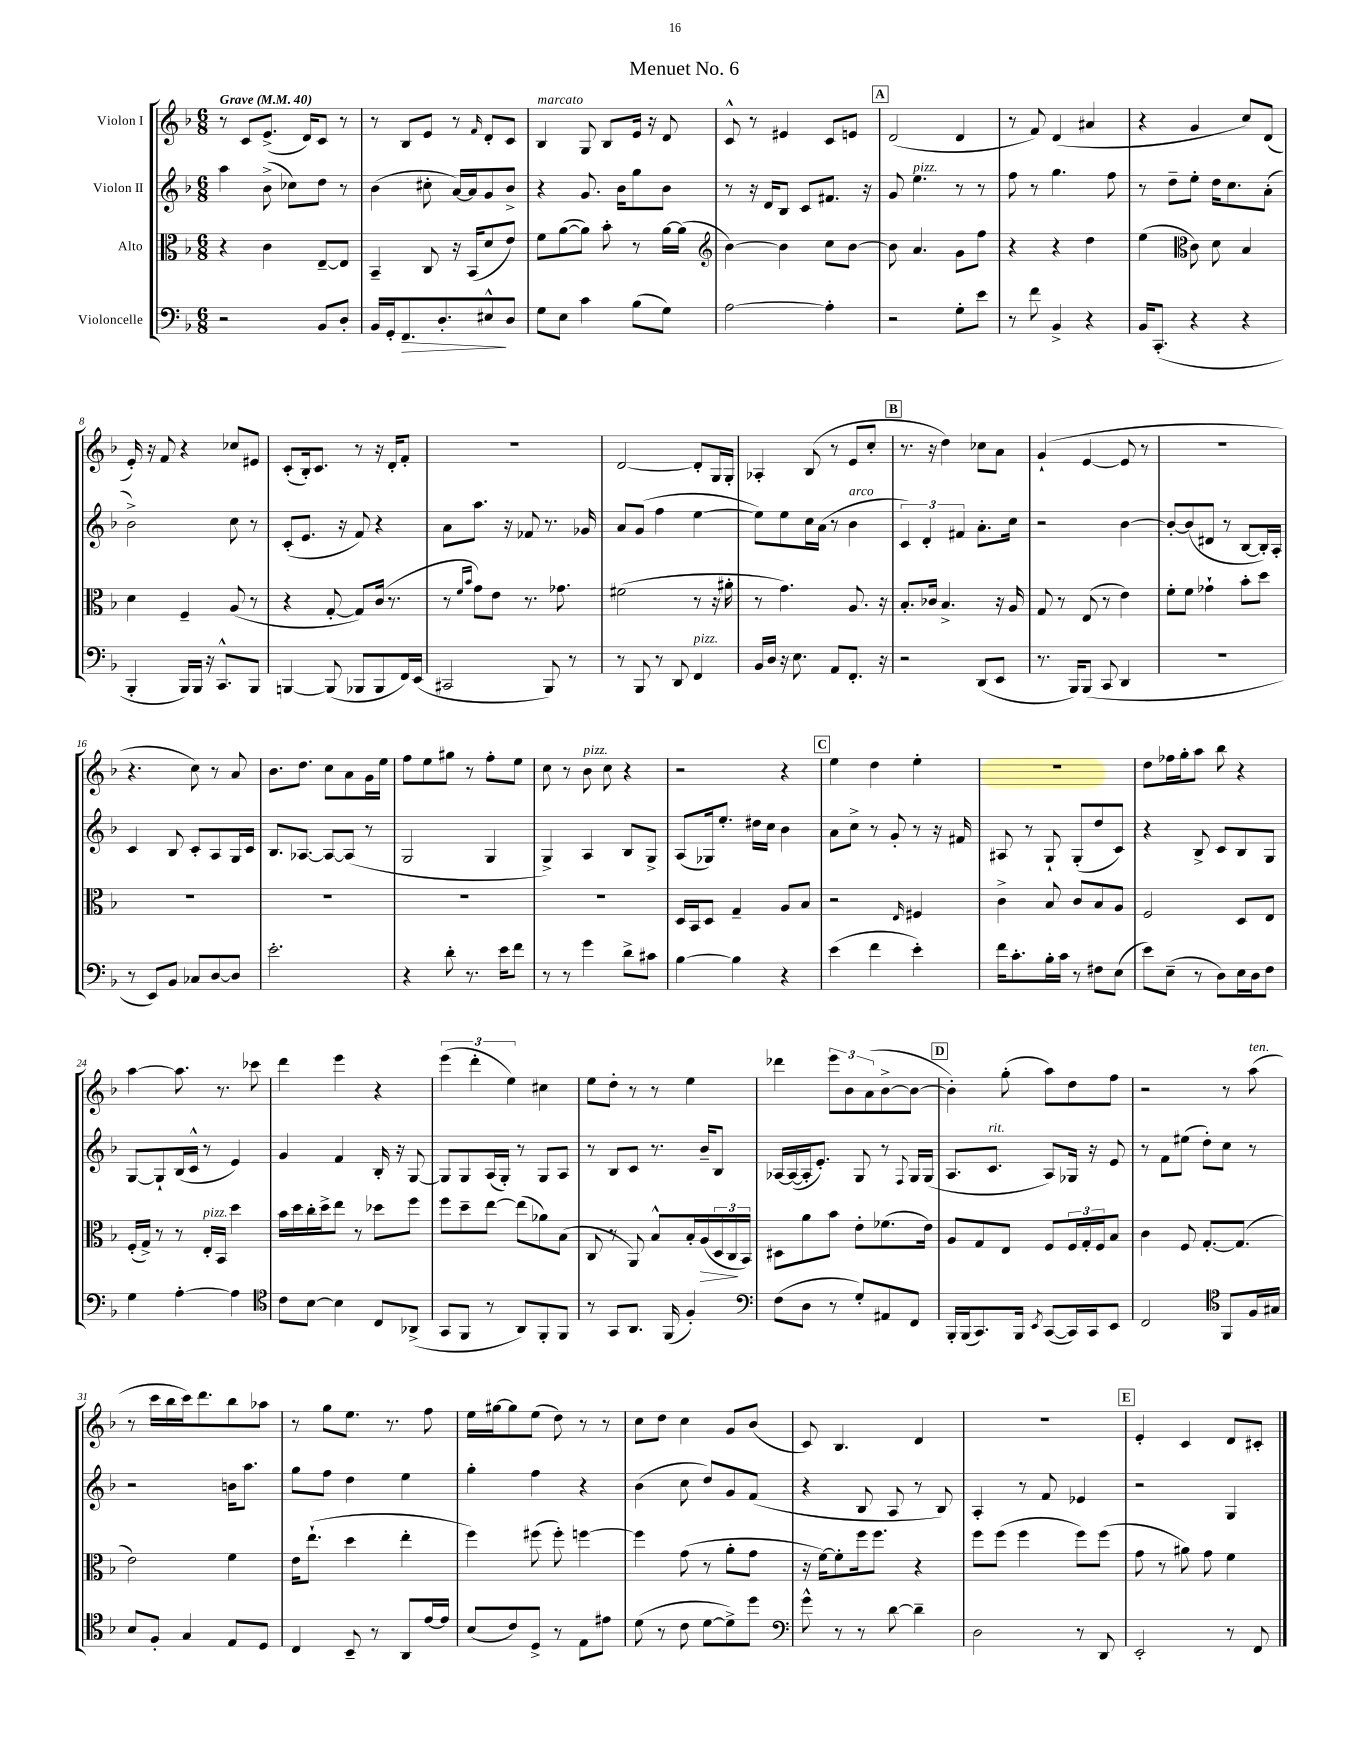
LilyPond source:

\header { title = "Menuet No. 6" }
<<
\new StaffGroup <<
\new Staff = "s0" \with { instrumentName = "Violon I" } {
    \clef treble \key f \major \numericTimeSignature \time 6/8 \tempo "Grave" 4 = 40
    r8 c'8 e'8.->( d'16) c'8 r8 |
    r8 bes8 e'8 r8 \grace { f'16 } d'8-. c'8 |
    bes4^\markup { \italic "marcato" } g8 bes8 e'16 r16 d'8 |
    c'8-^ r8 eis'4 c'8 e'8 |
    \mark \markup { \box "A" } d'2( d'4 |
    r8 f'8) d'4( ais'4 |
    r4 g'4 c''8) d'8( |
    e'16-.) r16 f'8 r4 ces''8 eis'8 |
    c'8-.( bes16-.) c'8. r8 r16 d'16-. f'8-. |
    R2. |
    d'2~ d'8-. g16 g16-. |
    aes4-. bes8( r8 e'8 c''8-. |
    \mark \markup { \box "B" } r8. r16 d''4) ces''8 a'8 |
    g'4-!( e'4~ e'8 r8 |
    R2. |
    r4. c''8) r8 a'8 |
    bes'8. d''8. c''8 a'8 g'16 e''16 |
    f''8 e''8 gis''8 r8 f''8-. e''8 |
    c''8 r8 bes'8^\markup { \italic "pizz." } c''8 r4 |
    r2 r4 |
    \mark \markup { \box "C" } e''4 d''4 e''4-. |
    R2. |
    d''8 fes''16 g''16-. a''8 bes''8 r4 |
    a''4~ a''8. r8. ces'''8 |
    d'''4 e'''4 r4 |
    \tuplet 3/2 { e'''4( d'''4-. e''4) } cis''4 |
    e''8 d''8-. r8 r8 e''4 |
    des'''4 \tuplet 3/2 { e'''8 bes'8 a'8( } bes'8~-> bes'8~ |
    \mark \markup { \box "D" } bes'4-.) g''8-.( a''8) d''8 f''8 |
    r2 r8 a''8^\markup { \italic "ten." }( |
    r8 c'''16 bes''16 c'''16) d'''8. bes''8 aes''8 |
    r8 g''8 e''8. r8. f''8 |
    e''16 gis''16~ gis''8 e''8( d''8) r8 r8 |
    c''8 d''8 c''4 g'8 bes'8( |
    c'8) bes4. d'4 |
    R2. |
    \mark \markup { \box "E" } e'4-. c'4 d'8 cis'8-. \bar "|." |
}
\new Staff = "s1" \with { instrumentName = "Violon II" } {
    \clef treble \key f \major \numericTimeSignature \time 6/8
    a''4 bes'8->( ces''8) d''8 r8 |
    bes'4( cis''8-. a'16~) a'16 g'8 bes'8-> |
    r4 g'8. bes'16 g''8 bes'8 |
    r8 r16 d'16 bes8 c'8 fis'8. r16 |
    \mark \markup { \box "A" } g'8 e''4.^\markup { \italic "pizz." } r8 r8 |
    f''8 r8 g''4. f''8 |
    r8 d''8-- e''8-. d''16 c''8. a'8-.( |
    bes'2->) c''8 r8 |
    c'8-.( e'8. r16 f'8) r4 |
    a'8 a''8. r16 fes'8 r8. ges'16 |
    a'8 g'8( f''4 e''4~ |
    e''8) e''8 c''16 a'16( r8 bes'4^\markup { \italic "arco" } |
    \mark \markup { \box "B" } \tuplet 3/2 { c'4) d'4-. fis'4 } a'8.-. c''16 |
    r2 bes'4~ |
    bes'8~-. bes'8( dis'8 r8 bes8~ bes16-.) a16-. |
    c'4 bes8 c'8-. a8 g16 c'16 |
    bes8. aes8.~ aes8~ aes8( r8 |
    g2 g4 |
    g4->) a4 bes8 g8-> |
    a8( ges16) e''8.-. dis''16 c''16 bes'4 |
    \mark \markup { \box "C" } a'8 c''8-> r8 g'8-. r8 r16 fis'16 |
    ais8 r8 g8-! g8-.( d''8 c'8) |
    r4 bes8-> c'8 bes8 g8 |
    g8~ g8-! bes16( c'16-^ r8 e'4) |
    g'4 f'4 bes16-. r16 g8~ |
    g8 g8 a16( g16-.) r8 g8 a8 |
    r8 bes8 c'8 r8. bes'16-- bes8 |
    aes16~ aes16~( aes16-. e'8.-.) g8 r8 \appoggiatura { f8 } g16 g16( |
    \mark \markup { \box "D" } a8. c'8.^\markup { \italic "rit." } a8) ges16 r16 e'8 |
    r8 f'8 eis''8( d''8-.) c''8 r8 |
    r2 b'16 a''8. |
    g''8 f''8 d''4 e''4 |
    g''4-. f''4 r4 |
    bes'4( c''8 d''8) g'8 f'8( |
    r4 bes8 a8 r8 bes8) |
    a4-. r8 f'8 ees'4 |
    \mark \markup { \box "E" } r2 g4 \bar "|." |
}
\new Staff = "s2" \with { instrumentName = "Alto" } {
    \clef alto \key f \major \numericTimeSignature \time 6/8
    r4 c'4 e8~-- e8 |
    bes,4-- c8 r16 bes,16( d'8 e'8) |
    f'8 a'8~( a'8) bes'8-. r8 a'16~ a'16( |
    \clef treble bes'4~) bes'4 c''8 bes'8~ |
    \mark \markup { \box "A" } bes'8 a'4. g'8 f''8 |
    r4 r4 d''4 |
    e''4( \clef alto c'8) d'8 bes4 |
    d'4 f4-- a8( r8 |
    r4 g8~-. g8) c'16( r8. |
    r8 \grace { f'16 bes'16 } g'8) e'8 r8. ges'8. |
    fis'2( r8 r16 ais'16-. |
    r8 g'4.) a8. r16 |
    \mark \markup { \box "B" } bes8.-. ces'16 bes4.-> r16 a16 |
    g8 r8 e8( r8 e'4) |
    f'8-. f'8 ges'4-! bes'8-. d''8 |
    R2. |
    R2. |
    R2. |
    R2. |
    d16 bes,16 d8 g4-- a8 bes8 |
    \mark \markup { \box "C" } r2 \grace { e16 } fis4 |
    c'4-> bes8 c'8 bes8 a8 |
    f2 d8 e8 |
    f16-.( g16->) r8 r8 e16-.^\markup { \italic "pizz." } bes,16 d''4 |
    bes'16 d''16 c''16-. d''16-> e''8 r8 des''8 f''8 |
    f''8 d''8-- e''8~ e''8( aes'8) bes8( |
    c8 r8 a,8) bes8-^ bes16-. a16\>( \tuplet 3/2 { d16 c16\! bes,16) } |
    dis8 a'8 bes'8 e'8-. fes'8.( e'16) |
    \mark \markup { \box "D" } a8 g8 e8 f8 \tuplet 3/2 { f16 g16-. f16 } bes8 |
    c'4 f8 g8.~-. g8.( |
    e'2) f'4 |
    e'16 e''8.-!( d''4 e''4-. |
    f''4) fis''8( fis''8-.) f''4~ |
    f''4 g'8( r8 a'8-. g'8 |
    r16 f'16~) f'8-. f''16 f''8. r4 |
    f''8 f''8( f''4 f''8) f''8( |
    \mark \markup { \box "E" } g'8 r8 ais'8) g'8 f'4 \bar "|." |
}
\new Staff = "s3" \with { instrumentName = "Violoncelle" } {
    \clef bass \key f \major \numericTimeSignature \time 6/8
    r2 bes,8 d8-. |
    bes,16 g,16-. f,8.\> d8.-. eis8-^\! d8 |
    g8 e8 c'4 bes8( g8) |
    a2~ a4-. |
    \mark \markup { \box "A" } r2 g8-. e'8 |
    r8 f'8 bes,4-> r4 |
    bes,16 c,8.-.( r4 r4 |
    bes,,4-. bes,,16) bes,,16 r16 c,8.-^ bes,,8 |
    b,,4~ b,,8( bes,,8 bes,,8 f,16) e,16( |
    cis,2 bes,,8) r8 |
    r8 bes,,8 r8 d,8 f,4^\markup { \italic "pizz." } |
    bes,16 d16 r16 e8. a,8 f,8.-. r16 |
    \mark \markup { \box "B" } r2 d,8( e,8 |
    r8. bes,,16) bes,,8( c,8 d,4 |
    R2. |
    r8 e,8) bes,8 ces8 d8~ d8 |
    e'2.-. |
    r4 d'8-. r8. e'16 f'8 |
    r8 r8 g'4 d'8-> cis'8 |
    bes4~ bes4 r4 |
    \mark \markup { \box "C" } e'4( f'4 e'4-.) |
    f'16 c'8.-. bes16-. c'16 r8 fis8 e8( |
    e'8) e8--( r8 d8) e16 d16 f8 |
    g4 a4~-. a4 |
    \clef tenor c'8 bes8~ bes4 c8 aes,8->( |
    g,8 f,8 r8 a,8) f,8-. f,8 |
    r8 g,8 a,8. f,16( f4-.) |
    \clef bass f8( d8 r8 g8-.) ais,8 f,8 |
    \mark \markup { \box "D" } bes,,16-. bes,,16( c,8.) bes,,16 \acciaccatura { e,8 } c,8~( c,16) c,16 e,8 |
    f,2 \clef tenor f,8 f16 gis16 |
    bes8 f8-. g4 e8 d8 |
    c4 bes,8-- r8 a,8 e'16~ e'16 |
    bes8( c'8) d8-> r8 e8 eis'8 |
    d'8( r8 c'8 d'8~ d'8->) d''8 |
    \clef bass g'8-^ r8 r8 d'8~ d'4-- |
    d2 r8 d,8 |
    \mark \markup { \box "E" } e,2-. r8 f,8 \bar "|." |
}
>>
>>
